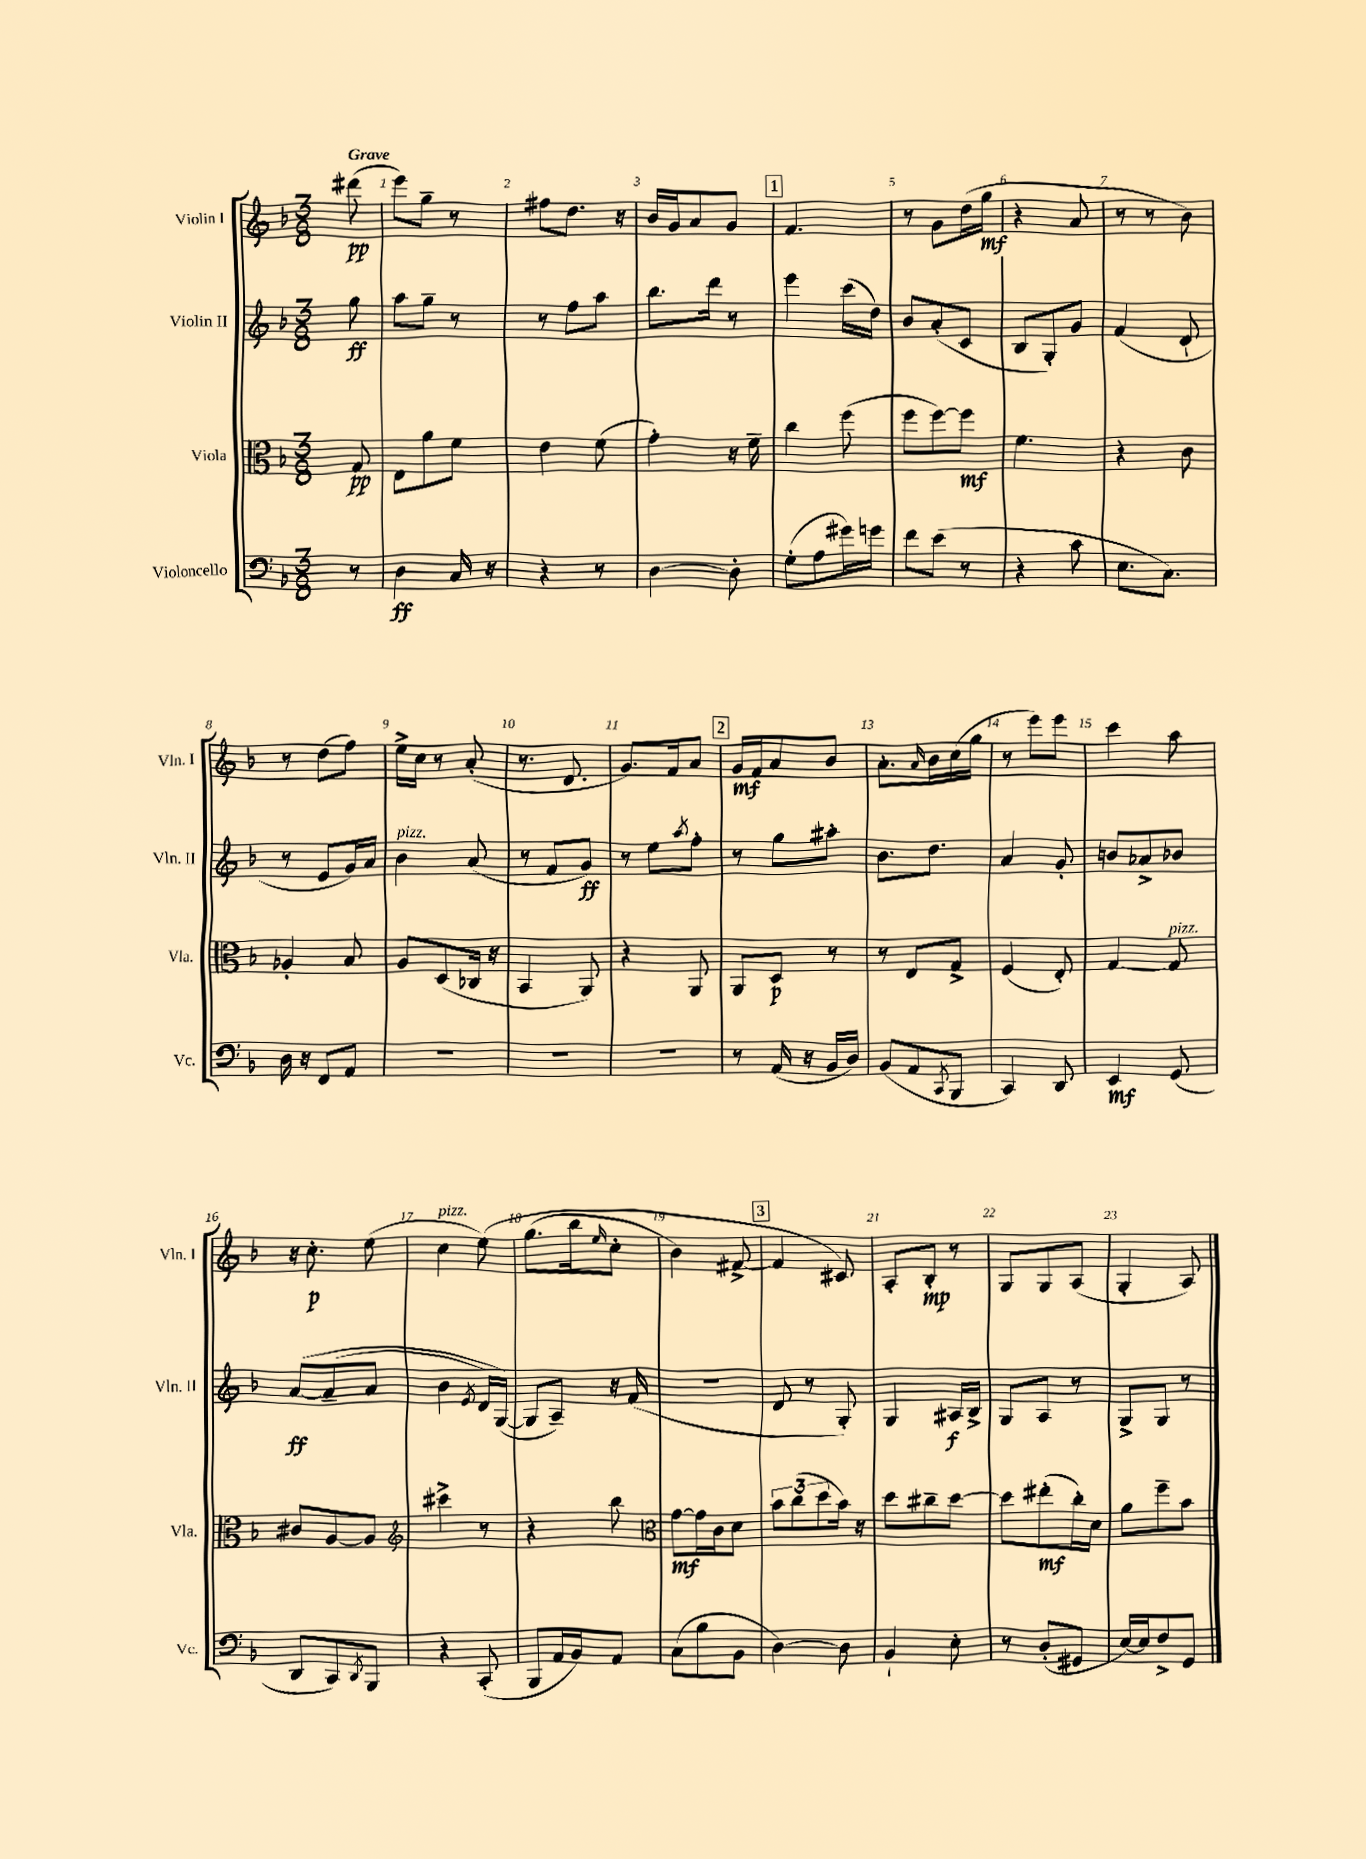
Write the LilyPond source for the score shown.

<<
\new StaffGroup <<
\new Staff = "s0" \with { instrumentName = "Violin I" shortInstrumentName = "Vln. I" } {
    \clef treble \key f \major \numericTimeSignature \time 3/8 \partial 8 \tempo "Grave"
    dis'''8\pp( |
    e'''8) g''8-- r8 |
    fis''8 d''8. r16 |
    bes'16 g'16 a'8 g'8 |
    \mark \markup { \box "1" } f'4. |
    r8 g'8 d''16( g''16\mf |
    r4 a'8 |
    r8 r8 bes'8) |
    r8 d''8( f''8) |
    e''16-> c''16 r8 a'8-.( |
    r8. d'8. |
    g'8.) f'16 a'8 |
    \mark \markup { \box "2" } g'16\mf f'16 a'8 bes'8 |
    a'8.-. \grace { a'16 } bes'16 c''16( g''16 |
    r8 e'''8) e'''8 |
    c'''4 a''8 |
    r16 c''8.-.\p e''8( |
    c''4^\markup { \italic "pizz." } e''8)\( |
    g''8.( bes''16 \grace { e''16 } c''8-. |
    bes'4) fis'8~-> |
    \mark \markup { \box "3" } fis'4 cis'8\) |
    a8-. bes8-.\mp r8 |
    g8 g8 a8( |
    g4-. a8) \bar "|." |
}
\new Staff = "s1" \with { instrumentName = "Violin II" shortInstrumentName = "Vln. II" } {
    \clef treble \key f \major \numericTimeSignature \time 3/8 \partial 8
    g''8\ff |
    a''8 g''8-- r8 |
    r8 f''8 a''8 |
    bes''8. d'''16 r8 |
    \mark \markup { \box "1" } e'''4 c'''16( d''16) |
    bes'8 a'8-.( c'8 |
    bes8 g8-.) g'8 |
    f'4( d'8-! |
    r8 e'8 g'16) a'16 |
    bes'4^\markup { \italic "pizz." } a'8( |
    r8 f'8 g'8\ff) |
    r8 e''8 \acciaccatura { a''8 } f''8-. |
    \mark \markup { \box "2" } r8 g''8 ais''8-. |
    bes'8. d''8. |
    a'4 g'8-. |
    b'8 aes'8-> bes'8 |
    a'8~\ff\( a'8--( a'8 |
    bes'4 \acciaccatura { e'8 } d'16) g16~(\) |
    g8 a8--) r16 f'16( |
    R4. |
    \mark \markup { \box "3" } d'8 r8 g8-.) |
    g4 ais16\f bes16-> |
    g8 a8 r8 |
    g8-> g8 r8 \bar "|." |
}
\new Staff = "s2" \with { instrumentName = "Viola" shortInstrumentName = "Vla." } {
    \clef alto \key f \major \numericTimeSignature \time 3/8 \partial 8
    g8\pp |
    e8 a'8 f'8 |
    e'4 f'8( |
    g'4-.) r16 f'16-- |
    \mark \markup { \box "1" } c''4 f''8( |
    f''8 f''8~) f''8\mf |
    f'4. |
    r4 c'8 |
    aes4-. bes8 |
    a8 d8( ces16 r16 |
    bes,4 a,8) |
    r4 a,8 |
    \mark \markup { \box "2" } a,8 d8\p r8 |
    r8 e8 g8-> |
    f4( e8-.) |
    g4~ g8^\markup { \italic "pizz." } |
    cis'8 a8~ a8 |
    \clef treble cis'''4-> r8 |
    r4 bes''8 |
    \clef alto g'8~\mf g'16 c'16 d'8 |
    \mark \markup { \box "3" } \tuplet 3/2 { bes'8 c''8( d''8 } bes'16) r16 |
    d''8 cis''8-- d''8~ |
    d''8 eis''8-.\mf( c''16-.) d'16 |
    a'8 f''8-- bes'8 \bar "|." |
}
\new Staff = "s3" \with { instrumentName = "Violoncello" shortInstrumentName = "Vc." } {
    \clef bass \key f \major \numericTimeSignature \time 3/8 \partial 8
    r8 |
    d4\ff c16 r16 |
    r4 r8 |
    d4~ d8-. |
    \mark \markup { \box "1" } g8-.( a8 gis'16) g'16 |
    f'8 e'8( r8 |
    r4 c'8 |
    e8. c8.) |
    d16 r16 f,8 a,8 |
    R4. |
    R4. |
    R4. |
    \mark \markup { \box "2" } r8 a,16( r16 bes,16 d16) |
    bes,8( a,8 \acciaccatura { c,8 } bes,,8 |
    c,4) d,8 |
    e,4\mf g,8( |
    d,8 c,8) \acciaccatura { d,8 } bes,,8 |
    r4 c,8-.( |
    bes,,8 a,16 bes,16) a,8 |
    c8( bes8 bes,8 |
    \mark \markup { \box "3" } d4~) d8 |
    bes,4-! e8-. |
    r8 d8-.( gis,8 |
    e16~) e16 f8-> g,8 \bar "|." |
}
>>
>>
\layout { \context { \Score \override BarNumber.break-visibility = ##(#f #t #t) barNumberVisibility = #all-bar-numbers-visible } }
